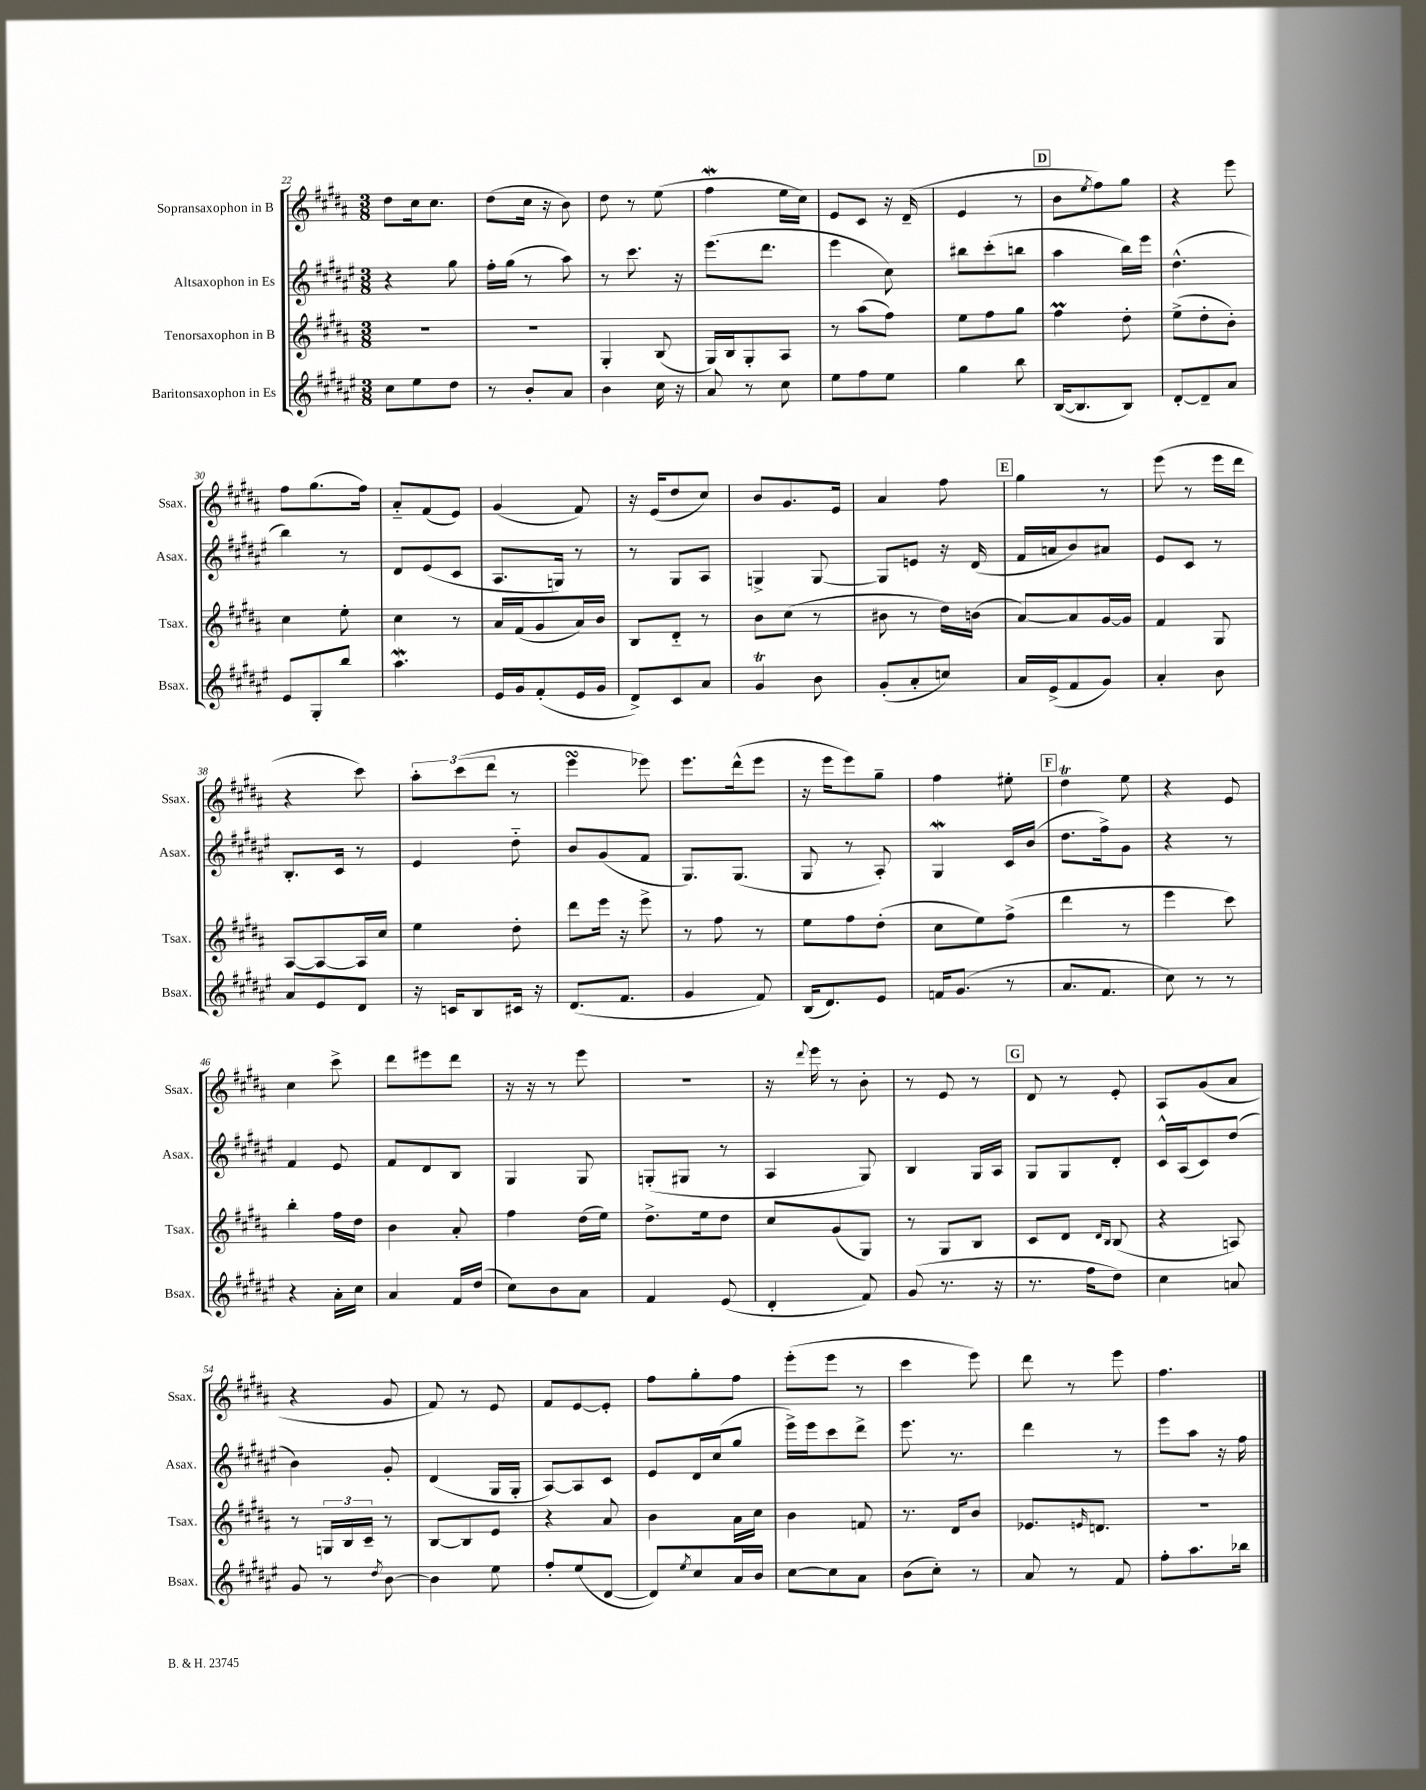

**kern	**kern	**kern	**kern
*staff4	*staff3	*staff2	*staff1
*clefG2	*clefG2	*clefG2	*clefG2
*k[f#c#g#d#a#e#]	*k[f#c#g#d#a#]	*k[f#c#g#d#a#e#]	*k[f#c#g#d#a#]
*M3/8	*M3/8	*M3/8	*M3/8
8cc#	4.r	4r	8dd#
8ee#	.	.	16cc#
.	.	.	8.cc#
8dd#	.	8gg#	.
=	=	=	=
8r	4.r	16ff#'	(8dd#
.	.	(16gg#	.
8b'	.	8r	16cc#
.	.	.	16r
8a#	.	8aa#)	8b)
=	=	=	=
4b	4G#'	8r	8dd#
.	.	8.ccc#	8r
16cc#	(8B	.	(8ee
16r	.	16r	.
=	=	=	=
8a#	16G#)	(8.eee#	4ff#
.	16B	.	.
8r	8G#'	.	.
.	.	8.ddd#	.
8cc#	8A#	.	16ee
.	.	.	16cc#)
=	=	=	=
8ee#	8r	4eee#	8e
8ff#	(8aa#	.	8c#
8ee#	8ff#)	8cc#)	16r
.	.	.	(16d#~
=	=	=	=
4gg#	8ee	8bb#	4e
.	8ff#	(8ccc#'	.
8bb	8gg#	8bb	8r
=	=	=	=
([16B	4ff#	4aa#	8b
8.B]	.	.	.
.	.	.	8qee
.	.	.	8ff#)
8B)	8dd#'	16bb)	8gg#
.	.	16eee#	.
=	=	=	=
[8d#'	(8ee^	(4.dd#^^	4r
8d#~]	8dd#'	.	.
8a#	8b')	.	8eee
=	=	=	=
8e#	4cc#	4bb)	8ff#
8G#'	.	.	(8.gg#
8bb	8ee'	8r	.
.	.	.	16ff#)
=	=	=	=
4.aa#	4cc#	8d#	8a#'~
.	.	(8e#	(8f#
.	8r	8c#	8e)
=	=	=	=
16e#	16a#	8.A#	(4g#
16g#	(16f#	.	.
(8f#'	8g#	.	.
.	.	16G)	.
16e#	16a#)	8r	8f#)
16g#	16b	.	.
=	=	=	=
8d#^)	8B	8r	16r
.	.	.	(16e
8c#	8d#'~	8G#	8dd#
8a#	8r	8A#	8cc#)
=	=	=	=
4g#	8b	4G^	8b
.	(8cc#	.	8.g#
8b	8r	[8G	.
.	.	.	16e
=	=	=	=
(8g#'	8b#	8G]	4a#
8a#'	8r	8e	.
8cc)	16dd#)	16r	8ff#
.	(16b	(16d#	.
=	=	=	=
16a#	[8a#)	16f#	4gg#
(16e#^	.	16a	.
8f#	8a#]	8b)	.
8g#)	[16g#	8a#	8r
.	16g#]	.	.
=	=	=	=
4a#'	4f#	8e#	(8eee
.	.	8c#	8r
8b	8G#	8r	16eee
.	.	.	16ddd#
=	=	=	=
8a#	[8A#	8.B'	4r
8e#	8A#_	.	.
.	.	16c#	.
8d#	16A#]	8r	8ccc#)
.	16cc#	.	.
=	=	=	=
16r	4ee	4e#	12aa#'
16c	.	.	.
.	.	.	(12ccc#
8B	.	.	.
.	.	.	12ddd#
16c#	8dd#'	8dd#'~	8r
16r	.	.	.
=	=	=	=
(8.d#	8ddd#	8b	4eee
.	16eee	(8g#	.
8.f#	16r	.	.
.	8eee^	8f#	8eee-)
=	=	=	=
4g#	8r	8.G#)	8.eee
.	8ff#	.	.
.	.	(8.G#	(16ddd#^^
8f#)	8r	.	8eee
=	=	=	=
(16B	8ee	8G#	16r
8.d#)	.	.	16eee
.	8ff#	8r	8eee)
8e#	(8dd#'	8A#')	8gg#~
=	=	=	=
16f	8cc#	4G#	4ff#
(8.g#	.	.	.
.	8ee)	.	.
8r	(8ff#^	16c#	8ee#'
.	.	(16b	.
=	=	=	=
8.a#	4ddd#	8.dd#	4dd#
8.f#	.	16ff#^)	.
.	8r	8g#	8ee
=	=	=	=
8cc#)	4eee	4r	4r
8r	.	.	.
8r	8ccc#)	8r	8e
=	=	=	=
4r	4bb'	4f#	4cc#
16a#'	16ff#	8e#	8ccc#^
16cc#	16dd#	.	.
=	=	=	=
4a#	4b	8f#	8ddd#
.	.	8d#	8eee#
16f#	8a#'	8B	8ddd#
(16dd#	.	.	.
=	=	=	=
8cc#)	4ff#	4G#	16r
.	.	.	16r
8b	.	.	8r
8a#	(16dd#	8G#	8eee
.	16ee)	.	.
=	=	=	=
4f#	8.dd#^	(8G'	4.r
.	.	8G#	.
.	16ee	.	.
(8e#	8dd#	8r	.
=	=	=	=
4d#'	8cc#	4A#	16r
.	.	.	8qqddd#
.	.	.	16eee
.	(8g#	.	8r
8f#)	8G#)	8G#)	8b'
=	=	=	=
(8g#	8r	4B	8r
8.r	8G#	.	8e
.	8B	16G#	8r
16r	.	16A#	.
=	=	=	=
8.r	8c#	8G#	8d#
.	8d#	8G#	8r
16ff#	.	.	.
.	16qqd#	.	.
.	16qqB	.	.
8dd#)	(8B	8d#'	8e'
=	=	=	=
4cc#	4r	16c#^^	8A#
.	.	(16A#	.
.	.	8c#)	(8g#
8a	8A)	(8dd#	8a#
=	=	=	=
8g#	8r	4b)	4r
8r	24G	.	.
.	24B	.	.
.	24c#~	.	.
8qdd#	.	.	.
[8b	8r	8g#'	8g#
=	=	=	=
4b]	[8B	(4d#	8f#)
.	8B]	.	8r
8ee#	8e	16G#	8e
.	.	16G#'	.
=	=	=	=
8ff#'	4r	[8A#)	8f#
(8ee#	.	8A#]	[8e
[8d#	8a#	8c#	8e']
=	=	=	=
8d#])	4b	8e#	8ff#
8qee#	.	.	.
8cc#	.	16d#	8gg#'
.	.	(16cc#	.
16a#	16a#	8gg#	8ff#
16b	16cc#	.	.
=	=	=	=
[8cc#	4b	16eee#^)	(8eee'
.	.	16eee#	.
8cc#]	.	8ccc#	8eee
8a#	8f	8ddd#^	8r
=	=	=	=
(8b	8.r	8.eee#	4ccc#
8cc#')	.	.	.
.	16d#	8.r	.
8r	8b	.	8eee)
=	=	=	=
8a#	8.e-	4ddd#	8ddd#
8r	.	.	8r
.	16qqe	.	.
.	8.d	.	.
8f#	.	8r	8eee
=	=	=	=
8ff#'	4.r	8eee#	4.ff#
8.aa#	.	8aa#	.
.	.	16r	.
16bb-	.	16ff#	.
==	==	==	==
*-	*-	*-	*-
